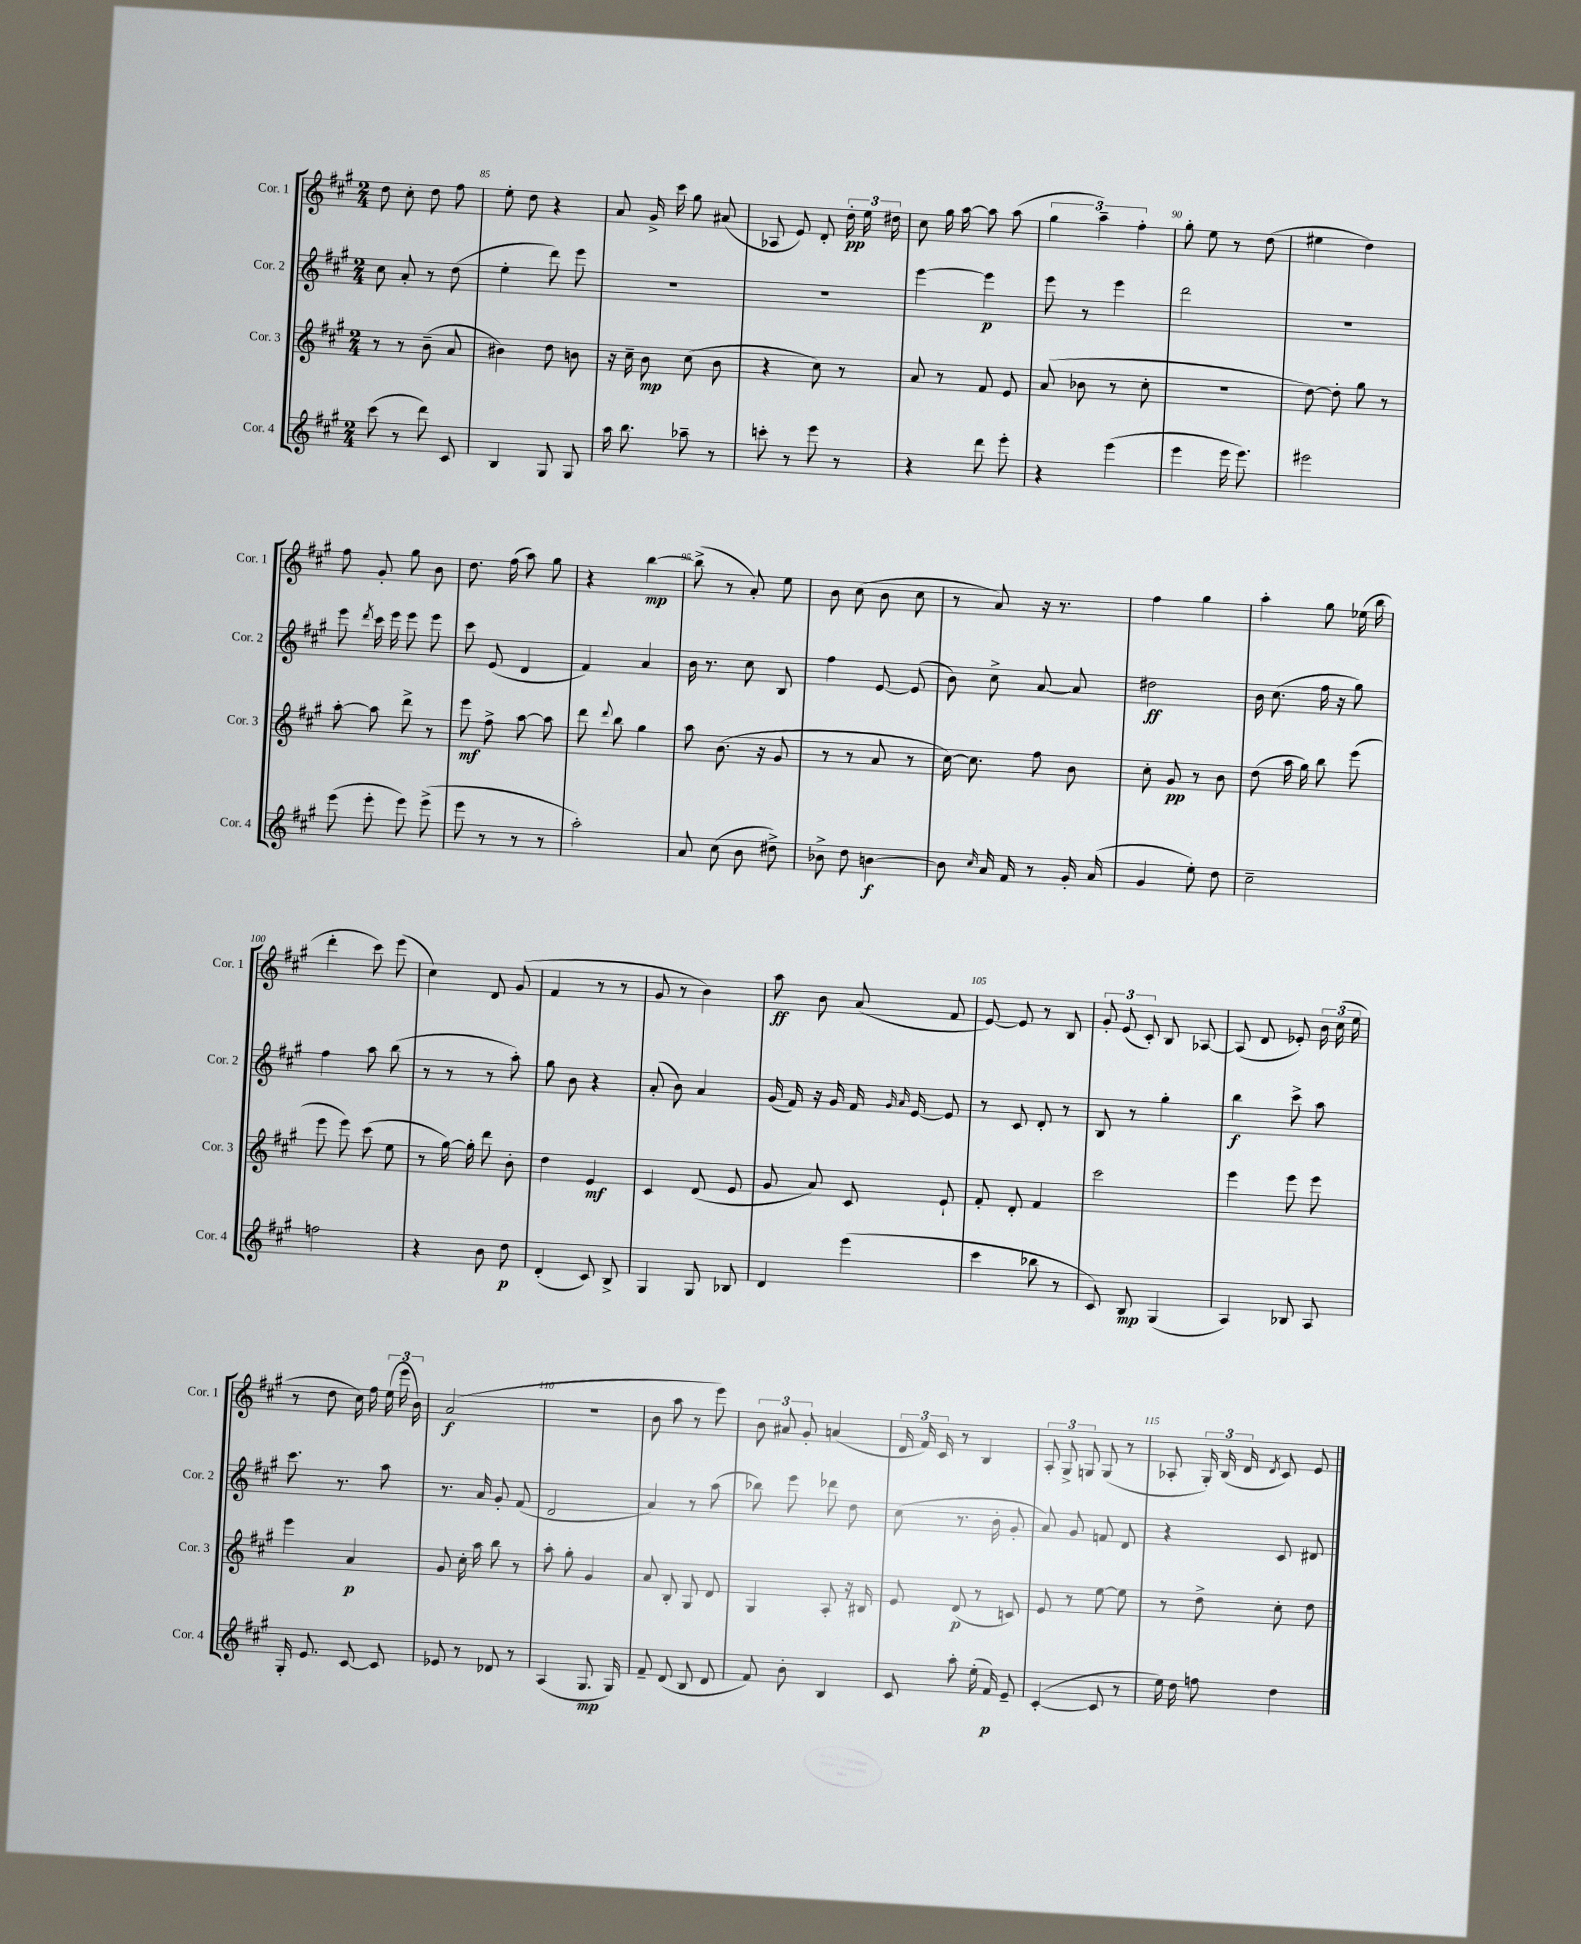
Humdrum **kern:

**kern	**dynam	**kern	**dynam	**kern	**dynam	**kern	**dynam
*part4	*part4	*part3	*part3	*part2	*part2	*part1	*part1
*staff4	*staff4	*staff3	*staff3	*staff2	*staff2	*staff1	*staff1
*I"Cor. 4	*	*I"Cor. 3	*	*I"Cor. 2	*	*I"Cor. 1	*
*I'Cor. 4	*	*I'Cor. 3	*	*I'Cor. 2	*	*I'Cor. 1	*
*clefG2	*	*clefG2	*	*clefG2	*	*clefG2	*
*k[f#c#g#]	*	*k[f#c#g#]	*	*k[f#c#g#]	*	*k[f#c#g#]	*
*M2/4	*	*M2/4	*	*M2/4	*	*M2/4	*
=84	=84	=84	=84	=84	=84	=84	=84
(8ccc#\	.	8r	.	8cc#\	.	8dd\	.
8r	.	8r	.	8a'/	.	8cc#'\	.
8ddd\)	.	(8b~\	.	8r	.	8dd\	.
8c#/	.	8a/	.	(8dd\	.	8ff#\	.
=85	=85	=85	=85	=85	=85	=85	=85
4B/	.	4b#X\)	.	4ee'\	.	8ee'\	.
.	.	.	.	.	.	8dd\	.
8G#/	.	8dd\	.	8ddd\)	.	4r	.
8G#/	.	8bn\	.	8eee\	.	.	.
=86	=86	=86	=86	=86	=86	=86	=86
16aa\	.	16r	.	2r	.	8a/	.
8.bb\	.	16cc#~\	.	.	.	.	.
.	.	8b\	mp	.	.	16g#^/	.
.	.	.	.	.	.	16ccc#\	.
8aa-X~\	.	(8cc#\	.	.	.	8gg#\	.
8r	.	8b\	.	.	.	(8a#X/	.
=87	=87	=87	=87	=87	=87	=87	=87
8cccn'\	.	4r	.	2r	.	8A-X/	.
8r	.	.	.	.	.	8e/)	.
8eee\	.	8cc#\)	.	.	.	8d'/	.
8r	.	8r	.	.	.	24dd'\	pp
.	.	.	.	.	.	24ee\	.
.	.	.	.	.	.	24dd#X\	.
=88	=88	=88	=88	=88	=88	=88	=88
4r	.	8a/	.	[4eee\	.	8cc#\	.
.	.	8r	.	.	.	16gg#\	.
.	.	.	.	.	.	[16aa\	.
8ddd\	.	8f#/	.	4eee\]	p	8aa\]	.
8eee'\	.	8e/	.	.	.	(8aa\	.
=89	=89	=89	=89	=89	=89	=89	=89
4r	.	(8a/	.	8eee\	.	6gg#\	.
.	.	8b-X\	.	8r	.	.	.
.	.	.	.	.	.	6aa~\)	.
(4eee\	.	8r	.	4eee\	.	.	.
.	.	.	.	.	.	6ff#'\	.
.	.	8cc#'\	.	.	.	.	.
=90	=90	=90	=90	=90	=90	=90	=90
4eee\	.	2r	.	2ddd\	.	8gg#'\	.
.	.	.	.	.	.	8ee\	.
16eee\	.	.	.	.	.	8r	.
8.eee\)	.	.	.	.	.	.	.
.	.	.	.	.	.	(8dd\	.
=91	=91	=91	=91	=91	=91	=91	=91
2eee#X\	.	[8dd\)	.	2r	.	4ee#X\	.
.	.	8dd'\]	.	.	.	.	.
.	.	8gg#\	.	.	.	4dd\)	.
.	.	8r	.	.	.	.	.
!!LO:LB:g=z
=92	=92	=92	=92	=92	=92	=92	=92
(8eee\	.	[8aa'\	.	8eee\	.	8ff#\	.
.	.	.	.	8qddd/	.	.	.
8eee'\	.	8aa\]	.	16ccc#\	.	8g#'/	.
.	.	.	.	16eee\	.	.	.
8eee\)	.	8ddd^\	.	8eee\	.	8gg#\	.
(8eee^\	.	8r	.	8eee\	.	8b\	.
=93	=93	=93	=93	=93	=93	=93	=93
8eee\	.	8eee\	mf	8ccc#\	.	8.dd\	.
8r	.	8ff#^\	.	(8e/	.	.	.
.	.	.	.	.	.	(16ff#\	.
8r	.	[8aa\	.	4d/	.	8aa\)	.
8r	.	8aa\]	.	.	.	8gg#\	.
=94	=94	=94	=94	=94	=94	=94	=94
2aa'\)	.	8ddd\	.	4f#/)	.	4r	.
.	.	8qqddd/	.	.	.	.	.
.	.	8bb\	.	.	.	.	.
.	.	4gg#\	.	4a/	.	[4bb\	mp
=95	=95	=95	=95	=95	=95	=95	=95
8a/	.	8aa\	.	16b\	.	(8bb^\]	.
.	.	.	.	8.r	.	.	.
(8cc#\	.	(8.b\	.	.	.	8r	.
8b\	.	.	.	8cc#\	.	8a'/)	.
.	.	16r	.	.	.	.	.
8dd#X^\)	.	8g#/	.	8B/	.	8ee\	.
=96	=96	=96	=96	=96	=96	=96	=96
8b-X^\	.	8r	.	4ff#\	.	8b\	.
8dd\	.	8r	.	.	.	(8cc#\	.
[4bn\	f	8a/	.	[8e/	.	8b\	.
.	.	8r	.	(8e/]	.	8cc#\	.
=97	=97	=97	=97	=97	=97	=97	=97
8b\]	.	[16cc#\)	.	8b\)	.	8r	.
.	.	8.cc#\]	.	.	.	.	.
16qqcc#/	.	.	.	.	.	.	.
16a/	.	.	.	8cc#^\	.	8a/)	.
16f#/	.	.	.	.	.	.	.
8r	.	8ff#\	.	[8a/	.	16r	.
.	.	.	.	.	.	8.r	.
16g#'/	.	8b\	.	8a/]	.	.	.
(16a/	.	.	.	.	.	.	.
=98	=98	=98	=98	=98	=98	=98	=98
4g#/	.	8cc#'\	.	2dd#X\	ff	4ff#\	.
.	.	8g#/	pp	.	.	.	.
8ee'\)	.	8r	.	.	.	4gg#\	.
8dd\	.	8b\	.	.	.	.	.
=99	=99	=99	=99	=99	=99	=99	=99
2cc#~\	.	(8dd\	.	16b\	.	4aa'\	.
.	.	.	.	(8.cc#\	.	.	.
.	.	16aa\	.	.	.	.	.
.	.	16gg#\)	.	.	.	.	.
.	.	8bb\	.	16ff#\	.	8gg#\	.
.	.	.	.	16r	.	.	.
.	.	(8eee\	.	8gg#\)	.	(16ee-X\	.
.	.	.	.	.	.	16bb\	.
!!LO:LB:g=z
=100	=100	=100	=100	=100	=100	=100	=100
2ffn\	.	8eee\	.	4ff#\	.	4ddd'\	.
.	.	8eee\)	.	.	.	.	.
.	.	(8ccc#\	.	8aa\	.	8ccc#\)	.
.	.	8ee\	.	(8bb\	.	(8eee\	.
=101	=101	=101	=101	=101	=101	=101	=101
4r	.	8r	.	8r	.	4cc#\)	.
.	.	[16gg#\)	.	8r	.	.	.
.	.	16gg#'\]	.	.	.	.	.
8b\	.	8ddd\	.	8r	.	8d/	.
8dd\	p	8b'\	.	8aa'\)	.	(8g#/	.
=102	=102	=102	=102	=102	=102	=102	=102
(4d'/	.	4dd\	.	8gg#\	.	4f#/	.
.	.	.	.	8b\	.	.	.
8c#/)	.	4e/	mf	4r	.	8r	.
8B^/	.	.	.	.	.	8r	.
=103	=103	=103	=103	=103	=103	=103	=103
4G#/	.	4c#/	.	(8a'/	.	8g#/	.
.	.	.	.	8b\)	.	8r	.
8G#/	.	(8d/	.	4a/	.	4b\)	.
8B-X/	.	8e/	.	.	.	.	.
=104	=104	=104	=104	=104	=104	=104	=104
4d/	.	8g#/	.	(16g#/	.	8aa\	ff
.	.	.	.	16f#/)	.	.	.
.	.	8a/)	.	16r	.	8b\	.
.	.	.	.	16g#/	.	.	.
(4eee\	.	8c#/	.	16f#/	.	(8a/	.
.	.	.	.	16qqg#/	.	.	.
.	.	.	.	16qqa/	.	.	.
.	.	.	.	[16e/	.	.	.
.	.	8e`/	.	8e/]	.	8f#/	.
=105	=105	=105	=105	=105	=105	=105	=105
4ccc#\	.	8f#'/	.	8r	.	[8e/)	.
.	.	8d'/	.	8c#/	.	8e/]	.
8bb-X\	.	4f#/	.	8d'/	.	8r	.
8r	.	.	.	8r	.	8B/	.
=106	=106	=106	=106	=106	=106	=106	=106
8c#/)	.	2ccc#\	.	8B/	.	12g#'/	.
.	.	.	.	.	.	(12e/	.
8B/	mp	.	.	8r	.	.	.
.	.	.	.	.	.	12c#'/)	.
(4G#/	.	.	.	4gg#'\	.	8B/	.
.	.	.	.	.	.	[8A-X/	.
=107	=107	=107	=107	=107	=107	=107	=107
4A/)	.	4eee\	.	4bb\	f	(8A-/]	.
.	.	.	.	.	.	8d/	.
8B-X/	.	8eee\	.	8ccc#^\	.	8e-X'/)	.
8A/	.	8eee\	.	8aa\	.	24b\	.
.	.	.	.	.	.	(24cc#\	.
.	.	.	.	.	.	24ee\	.
!!LO:LB:g=z
=108	=108	=108	=108	=108	=108	=108	=108
16G#'/	.	4eee\	.	8.ccc#\	.	8r	.
8.e/	.	.	.	.	.	.	.
.	.	.	.	.	.	8dd\	.
.	.	.	.	8.r	.	.	.
[8c#/	.	4a/	p	.	.	16cc#\)	.
.	.	.	.	.	.	16ff#\	.
8c#/]	.	.	.	8aa\	.	(24ee\	.
.	.	.	.	.	.	24eee\	.
.	.	.	.	.	.	24b\)	.
=109	=109	=109	=109	=109	=109	=109	=109
8e-X/	.	8g#/	.	8.r	.	(2a/	f
8r	.	16cc#'\	.	.	.	.	.
.	.	16aa\	.	16a/	.	.	.
8d-X/	.	8bb\	.	8g#'/	.	.	.
8r	.	8r	.	(8f#/	.	.	.
=110	=110	=110	=110	=110	=110	=110	=110
(4A/	.	8aa'\	.	2d/	.	2r	.
.	.	8gg#'\	.	.	.	.	.
8.G#/	mp	4g#/	.	.	.	.	.
16G#/)	.	.	.	.	.	.	.
=111	=111	=111	=111	=111	=111	=111	=111
8f#~/	.	8a/	.	4a/)	.	8b\	.
(8d/	.	8B'/	.	.	.	8aa\	.
8B/	.	8G#/	.	8r	.	8r	.
8d/	.	8d/	.	(8aa\	.	8eee\)	.
=112	=112	=112	=112	=112	=112	=112	=112
8f#/)	.	4G#/	.	8bb-X\)	.	12b\	.
.	.	.	.	.	.	12a#X/	.
8b'\	.	.	.	8eee\	.	.	.
.	.	.	.	.	.	12g#'/	.
4B/	.	8A'/	.	8ddd-X\	.	(4an/	.
.	.	16r	.	8dd\	.	.	.
.	.	16B#X/	.	.	.	.	.
=113	=113	=113	=113	=113	=113	=113	=113
8c#/	.	8e/	.	(8cc#\	.	24d/	.
.	.	.	.	.	.	24f#/)	.
.	.	.	.	.	.	24c#/	.
8aa'\	.	(8d/	p	8.r	.	8r	.
(16ee'\	.	8r	.	.	.	4B/	.
16f#/)	p	.	.	16b'\	.	.	.
8e~/	.	8cn/)	.	8g#'/	.	.	.
=114	=114	=114	=114	=114	=114	=114	=114
([4c#'/	.	8e/	.	8a/)	.	12A'/	.
.	.	.	.	.	.	12G#^/	.
.	.	8r	.	8g#/	.	.	.
.	.	.	.	.	.	12Gn/	.
8c#/]	.	[8ee\	.	8fn/	.	(8G/	.
8r	.	8ee\]	.	8d/	.	8r	.
=115	=115	=115	=115	=115	=115	=115	=115
16ee\)	.	8r	.	4r	.	8A-X'/	.
16dd\	.	.	.	.	.	.	.
8ffn\	.	8dd^\	.	.	.	24G#'/)	.
.	.	.	.	.	.	(24B/	.
.	.	.	.	.	.	24d/	.
.	.	.	.	.	.	8qd/	.
4dd\	.	8cc#'\	.	8c#/	.	8c#/)	.
.	.	8dd\	.	8d#X/	.	8e/	.
==	==	==	==	==	==	==	==
*-	*-	*-	*-	*-	*-	*-	*-
